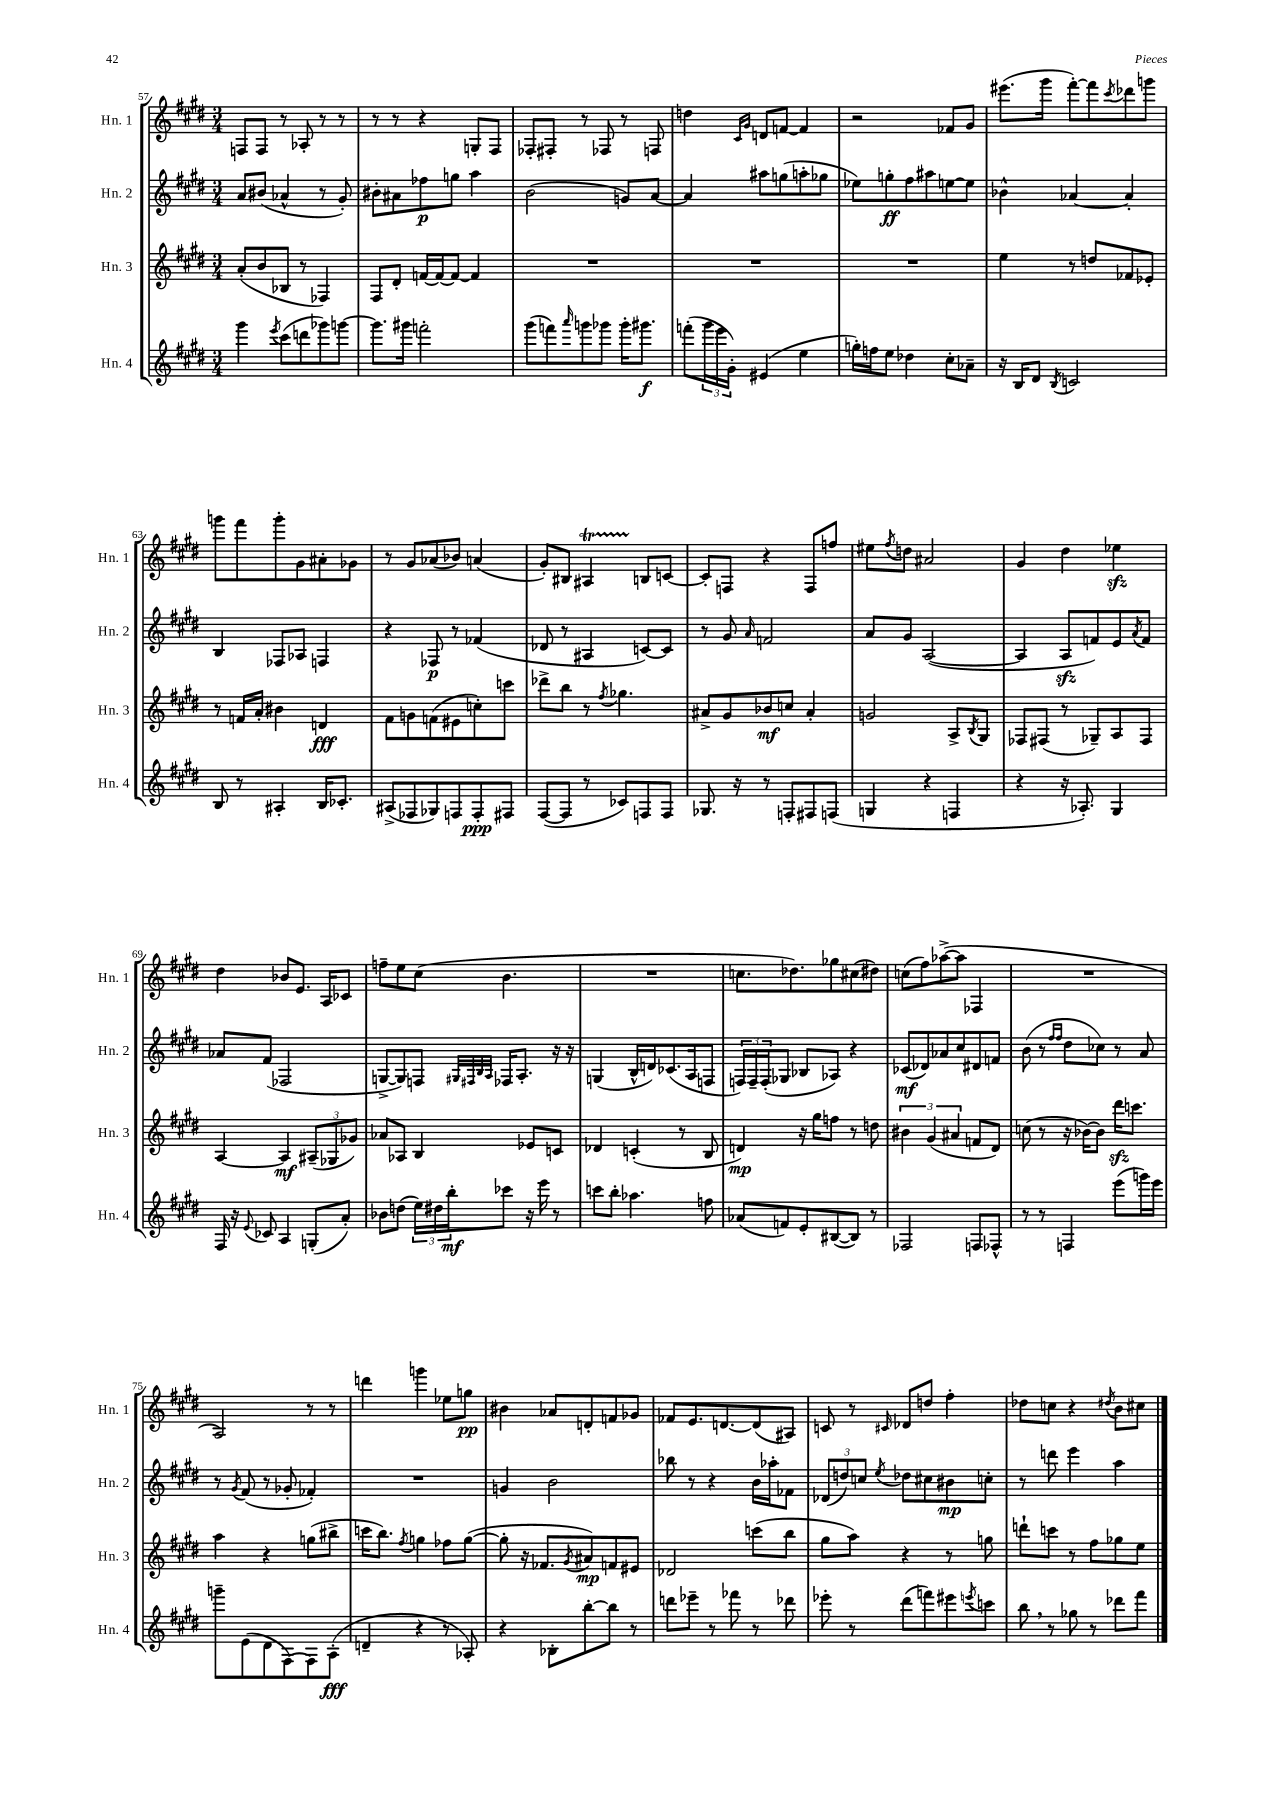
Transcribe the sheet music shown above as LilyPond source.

<<
\new StaffGroup <<
\new Staff = "s0" \with { instrumentName = "Hn. 1" shortInstrumentName = "Hn. 1" } {
    \clef treble \key e \major \numericTimeSignature \time 3/4
    f8 f8 r8 aes8-. r8 r8 |
    r8 r8 r4 g8-. fis8 |
    fes8-. fis8-. r8 fes8 r8 f8 |
    d''4 \grace { cis'16 gis'16 } d'8 f'8~ f'4 |
    r2 fes'8 gis'8 |
    eis'''8.( gis'''16 fis'''8~-.) fis'''8 \acciaccatura { cis'''8 } des'''8 g'''8 |
    g'''8 fis'''8 g'''8-. gis'8 ais'8-. ges'8 |
    r8 gis'8 aes'8( bes'8) a'4( |
    gis'8-.) bis8 ais4\startTrillSpan b8\stopTrillSpan c'8~ |
    c'8-. f8 r4 f8 f''8 |
    eis''8 \acciaccatura { fis''8 } d''8 ais'2 |
    gis'4 dis''4 ees''4\sfz |
    dis''4 bes'8 e'8. a16 ces'8 |
    f''8-- e''8 cis''8( b'4. |
    R2. |
    c''8. des''8.) ges''8 cis''8( dis''8) |
    c''8( fis''8) aes''8~->( aes''8 fes4 |
    R2. |
    a2) r8 r8 |
    d'''4 g'''4 ees''8 g''8\pp |
    bis'4 aes'8 d'8-. f'8 ges'8 |
    fes'8 e'8. d'8.~ d'8( ais8) |
    c'8 r8 \grace { cis'16 } des'8 d''8 fis''4-. |
    des''8 c''8 r4 \acciaccatura { dis''8 } b'8 cis''8 \bar "|." |
}
\new Staff = "s1" \with { instrumentName = "Hn. 2" shortInstrumentName = "Hn. 2" } {
    \clef treble \key e \major \numericTimeSignature \time 3/4
    a'8 bis'8( aes'4-^ r8 gis'8-.) |
    bis'8-. ais'8 fes''8\p g''8 a''4 |
    b'2( g'8) a'8~ |
    a'4 ais''8 g''8( a''8-. ges''8 |
    ees''8) g''8-.\ff fis''8 ais''8 e''8~ e''8 |
    bes'4-^ aes'4~ aes'4-. |
    b4 fes8 aes8 f4 |
    r4 fes8\p r8 fes'4( |
    des'8 r8 ais4 c'8~) c'8 |
    r8 gis'8 \grace { a'16 } f'2 |
    a'8 gis'8 a2~( |
    a4 a8\sfz f'8) e'8 \acciaccatura { a'8 } f'8 |
    aes'8 fis'8( fes2 |
    g8~-> g8) f8 \grace { gis32 fis32 b32 a32 } fes16 a8.-. r16 r16 |
    g4( b16-^ d'16) ces'8.( a16 f8 |
    \tuplet 3/2 { f16) f16-- f16-.( } ges8 bes8 aes8) r4 |
    ces'8\mf( des'8) aes'8 cis''8 dis'8 f'8 |
    b'8( r8 \grace { fis''16 fis''16 } dis''8 ces''8) r8 a'8 |
    r8 \acciaccatura { gis'8 } fis'8( r8 ges'8-. fes'4-.) |
    R2. |
    g'4 b'2 |
    bes''8 r8 r4 b'16 aes''16-. fes'8 |
    \tuplet 3/2 { des'8( d''8) c''8 } \acciaccatura { e''8 } des''8 cis''8 bis'8\mp c''8-. |
    r8 d'''8 e'''4 a''4 \bar "|." |
}
\new Staff = "s2" \with { instrumentName = "Hn. 3" shortInstrumentName = "Hn. 3" } {
    \clef treble \key e \major \numericTimeSignature \time 3/4
    a'8-.( b'8 bes8 r8 fes4) |
    fis8 dis'8-. f'16~ f'16~ f'8~ f'4 |
    R2. |
    R2. |
    R2. |
    e''4 r8 d''8 fes'8 ees'8-. |
    r8 f'16 a'16-. bis'4 d'4\fff |
    fis'8 g'8 f'8( eis'8 c''8-.) c'''8 |
    des'''8-> b''8 r8 \acciaccatura { fis''8 } ges''4. |
    ais'8-> gis'8 bes'8\mf c''8 ais'4-. |
    g'2 a8-> \acciaccatura { b8 } gis8 |
    fes8 fis8( r8 ges8--) a8 fis8 |
    a4~ a4\mf \tuplet 3/2 { ais8--( ges8 ges'8) } |
    aes'8 aes8 b4 ees'8 c'8 |
    des'4 c'4-.( r8 b8 |
    d'4\mp) r16 gis''16 f''8 r8 d''8 |
    \tuplet 3/2 { bis'4 gis'4( ais'4 } f'8 dis'8) |
    c''8( r8 r16 bes'16~) bes'8 dis'''16\sfz c'''8. |
    a''4 r4 g''8( bis''8-> |
    c'''16 b''8.) \acciaccatura { fis''8 } g''4 fes''8 g''8~( |
    g''8-. r16 fes'8. \acciaccatura { gis'8 } ais'8\mp) f'8 eis'8 |
    des'2 c'''8( b''8 |
    gis''8 a''8) r4 r8 g''8 |
    d'''8-! c'''8 r8 fis''8 ges''8 e''8 \bar "|." |
}
\new Staff = "s3" \with { instrumentName = "Hn. 4" shortInstrumentName = "Hn. 4" } {
    \clef treble \key e \major \numericTimeSignature \time 3/4
    gis'''4 \acciaccatura { e'''8 } cis'''8( d'''8 ges'''8) g'''8~ |
    g'''8. gis'''16 f'''2-. |
    gis'''8( f'''8) \grace { a'''16 } g'''8 ges'''8 ges'''16-. gis'''8.\f |
    f'''8-.( \tuplet 3/2 { gis'''16 e'''16 gis'16-.) } eis'4( e''4 |
    g''16-.) f''16 e''8 des''4 cis''8-. aes'8-- |
    r16 b16 dis'8 \acciaccatura { b8 } c'2 |
    b8 r8 ais4-. b16 ces'8.-. |
    ais8->( fes8 ges8) f8 f8-.\ppp fis8 |
    fis8~( fis8 r8 ces'8) f8 f8 |
    ges8. r16 r8 f8-. fis8 f8( |
    g4 r4 f4 |
    r4 r16 aes8.-.) gis4 |
    fis16 r16 \appoggiatura { e'8 } ces'8 a4 g8-.( a'8-.) |
    bes'8 d''8( \tuplet 3/2 { e''16) dis''16 b''16-.\mf } ces'''8 r16 e'''16 r8 |
    c'''8 b''8-. aes''4. f''8 |
    aes'8( f'8) e'8-. bis8~( bis8) r8 |
    fes2 f8 fes8-^ |
    r8 r8 f4 e'''8( g'''16) e'''16 |
    g'''8-- e'8( dis'8 fis8~) fis8 a8-.\fff( |
    d'4-- r4 r8 aes8-.) |
    r4 bes8-. b''8~-. b''8 r8 |
    d'''8 ees'''8-- r8 fes'''8 r8 des'''8 |
    ees'''8-. r8 dis'''8( f'''8) eis'''8 \acciaccatura { e'''8 } c'''8 |
    b''8 \breathe r8 ges''8 r8 des'''8 fis'''8 \bar "|." |
}
>>
>>
\layout { \context { \Score currentBarNumber = #57 } }
